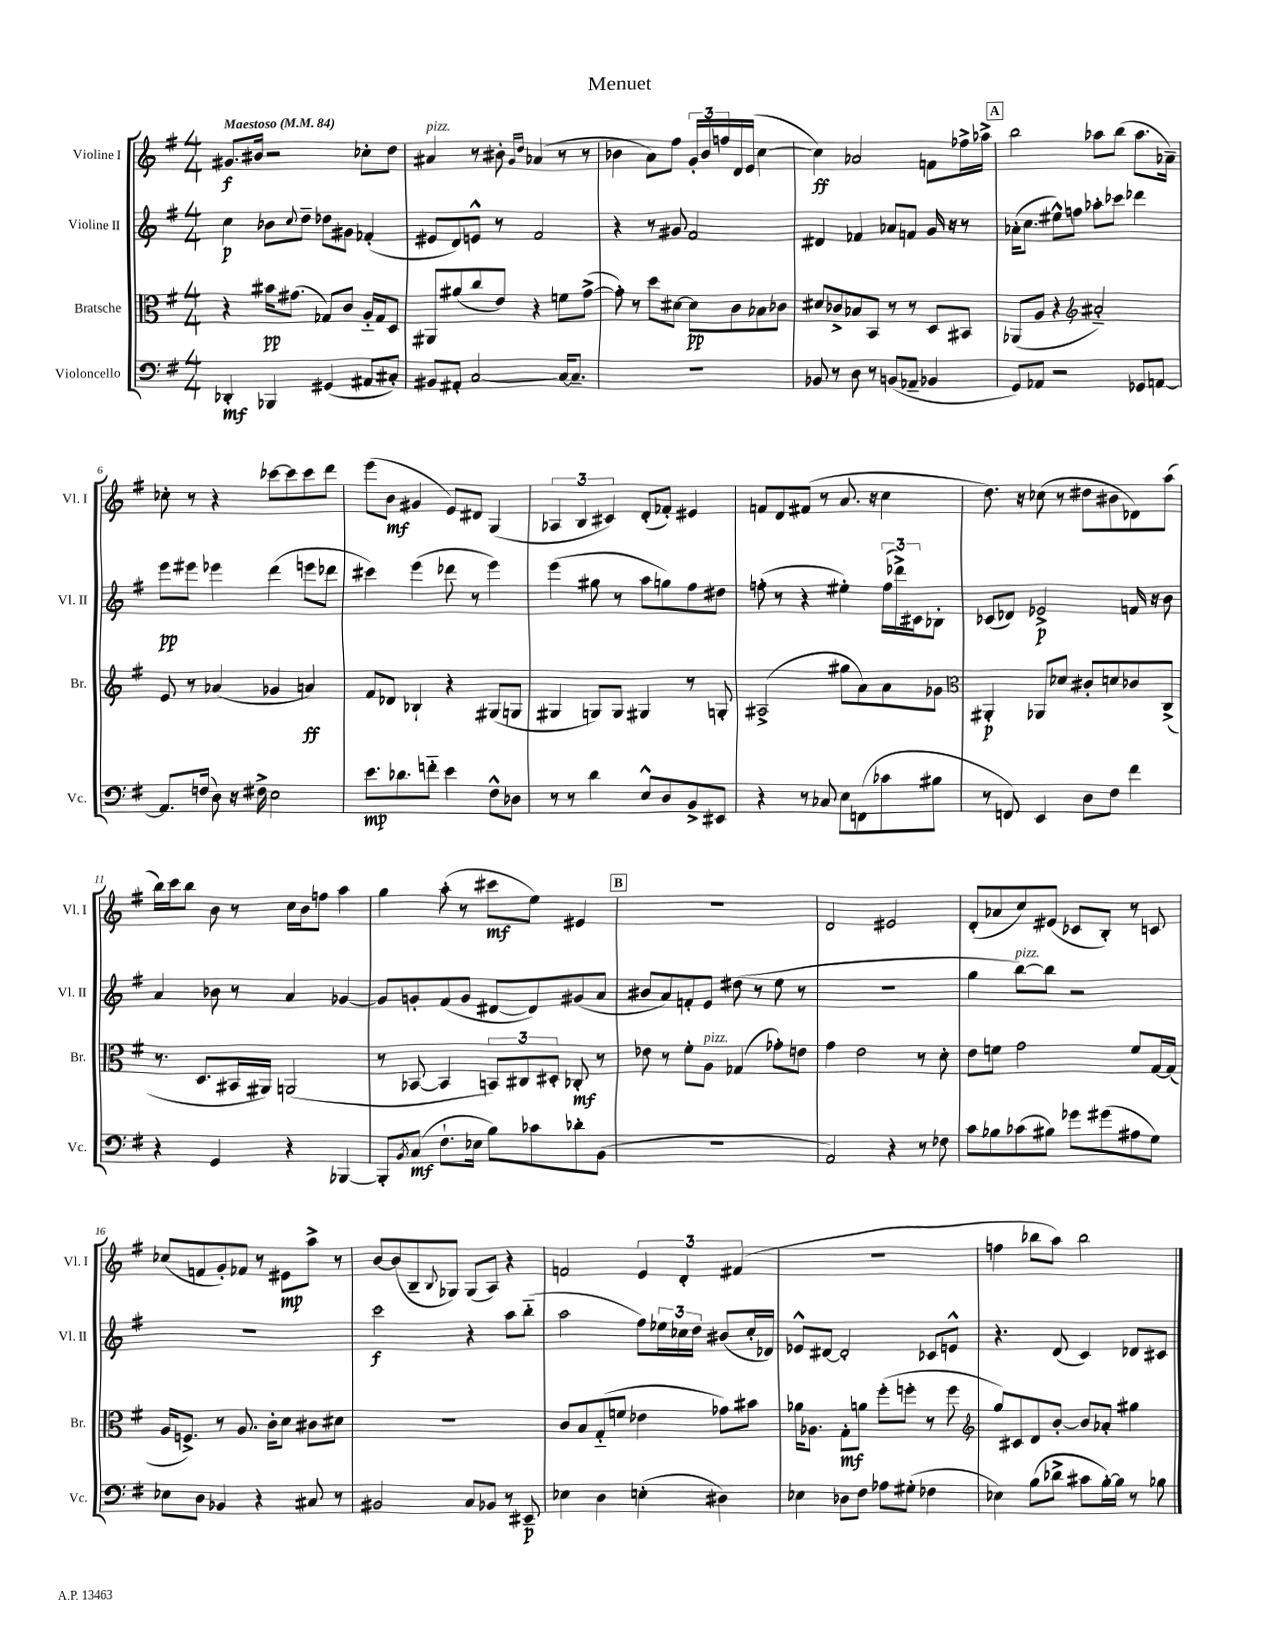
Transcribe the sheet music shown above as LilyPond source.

\header { title = "Menuet" }
<<
\new StaffGroup <<
\new Staff = "s0" \with { instrumentName = "Violine I" shortInstrumentName = "Vl. I" } {
    \clef treble \key g \major \numericTimeSignature \time 4/4 \tempo "Maestoso" 4 = 84
    gis'8.\f bis'16 r2 ces''8-. d''8 |
    ais'4^\markup { \italic "pizz." } r8 bis'8-. \grace { g'16 d''16 } aes'4( r8 r8 |
    bes'4 a'8) fis''8 \tuplet 3/2 { g'16-. bes'16 f''16 } d'16 e'16( c''4~ |
    c''4\ff) aes'2 f'8 fes''16-> aes''16-> |
    \mark \markup { \box "A" } b''2 aes''8 b''8( aes''8. aes'16--) |
    ces''8-. r8 r4 ces'''8~ ces'''8 ces'''8 d'''8 |
    e'''8( b'8\mf gis'4 e'8) dis'8 g4( |
    \tuplet 3/2 { aes4 b4 cis'4) } d'8-.( fes'8-.) eis'4 |
    f'8 d'8 fis'8( r8 a'8. r16 c''4 |
    d''8.) r16 ces''8( r8 dis''8 bis'8 des'8) a''8( |
    b''16) c'''16 b''8 b'8 r8 c''16 b'16 f''8 a''4 |
    g''4 a''8-.( r8 cis'''8\mf e''8) eis'4 |
    \mark \markup { \box "B" } R1 |
    d'2 eis'2 |
    d'8-.( aes'8 c''8) eis'8( ces'8 b8-.) r8 c'8 |
    ces''8( f'8 g'8-.) fes'8 r8 eis'8\mp a''8-> r8 |
    b'8~ b'8( b8-- \appoggiatura { b8 } ges8) ges8( a8) r4 |
    f'2 \tuplet 3/2 { e'4 d'4-. fis'4( } |
    r1 |
    f''4 bes''8 a''8) bes''2 \bar "|." |
}
\new Staff = "s1" \with { instrumentName = "Violine II" shortInstrumentName = "Vl. II" } {
    \clef treble \key g \major \numericTimeSignature \time 4/4
    c''4\p bes'8 \appoggiatura { c''8 } d''8-- des''8 gis'8 fes'4-.( |
    eis'8 d'8) e'8-^ r8 fis'2 |
    r4 r8 gis'8 fis'2 |
    dis'4 fes'4 aes'8 f'8 g'16 r16 r8 |
    \mark \markup { \box "A" } aes'16-.( c''8. eis''8-^) f''8 aes''8-. ces'''8 des'''4 |
    e'''8\pp eis'''8 ees'''4 d'''4( e'''8 des'''8 |
    cis'''4) e'''4( des'''8 r8 e'''4) |
    e'''4( gis''8 r8 a''8 g''8) fis''8 dis''8 |
    f''8-.( r8 r4 eis''4-.) \tuplet 3/2 { f''16( des'''16->) cis'16 } bes8-. |
    ces'8( des'8) ees'2->\p f'16 r16 b'8 |
    a'4 bes'8 r8 a'4 ges'4~ |
    ges'8 g'8-. fis'8( g'8 dis'8~ dis'8) gis'8( a'8 |
    \mark \markup { \box "B" } bis'8 a'8) f'8-. e'8 dis''8( r8 e''8 r8 |
    R1 |
    g''4 b''8~^\markup { \italic "pizz." }) b''8 r2 |
    R1 |
    c'''2\f r4 a''8 b''8-_( |
    a''2 fis''8) \tuplet 3/2 { ees''16 ces''16 d''16 } bis'8( ces''16-. des'16) |
    ees'8-^ dis'8~ dis'2-. ces'8 e'8-^ |
    r4. d'8( c'4) des'8 cis'8 \bar "|." |
}
\new Staff = "s2" \with { instrumentName = "Bratsche" shortInstrumentName = "Br." } {
    \clef alto \key g \major \numericTimeSignature \time 4/4
    r4 bis'16\pp gis'8.( ges8) c'8 a16-_ ges16 d8 |
    ais,8 ais'8( c''8 e'8) r4 f'8 g'8~->( |
    g'8-.) r8 d''8 dis'8~ dis'8\pp c'8 bes8 ces'8 |
    dis'8 ces'8-> bes8 b,8 r8 r8 d8 bis,8 |
    \mark \markup { \box "A" } aes,8( a8 r4 \clef treble ais'2-_) |
    e'8 r8 aes'4( ges'4 a'4\ff) |
    fis'8 des'8 bes4-! r4 gis8( g8 |
    gis4 g8) g8 gis4 r8 g8-. |
    ais2->( gis''8 a'8) a'8 ges'8 |
    \clef alto ais,4-.\p aes,8 des'8 cis'8-. d'8 ces'8 c8->( |
    r8. d8. bis,16 ais,16) a,2( |
    r8 bes,8~ bes,4 \tuplet 3/2 { b,8) cis8 dis8-. } ces8-.\mf r8 |
    \mark \markup { \box "B" } ees'8 r8 fis'8-. a8^\markup { \italic "pizz." } ges4( ges'8-.) e'8 |
    g'4 e'2 r8 d'8-. |
    e'8 f'8 g'2 f'8 g16~ g16( |
    a16 f8.->) r8 a8. c'16-. d'8 cis'8 dis'8 |
    R1 |
    c'8 b8 g8-_( f'8 ees'4 ges'8) bis'8 |
    aes'16 aes8. g8-.\mf a'8 fis''8-.( f''8-. r8 f''8 |
    \clef treble g''8) cis'8 d'8 b'8~-. b'8 aes'8-. gis''4 \bar "|." |
}
\new Staff = "s3" \with { instrumentName = "Violoncello" shortInstrumentName = "Vc." } {
    \clef bass \key g \major \numericTimeSignature \time 4/4
    des,4-.\mf bes,,4 gis,4( ais,8 cis8-.) |
    bis,8 ais,8-. c2~ c16~ c8.-- |
    R1 |
    bes,8 r8 d8 r8 b,8( aes,8-- bes,4 |
    \mark \markup { \box "A" } g,8) aes,8 r2 ges,8 a,8~ |
    a,8. f16( d8) r16 fis16-> e2 |
    e'8.\mp des'8. f'8-_ e'4 fis8-^ des8 |
    r8 r8 d'4 e8-^ d8 b,8-> eis,8 |
    r4 r8 ces8 e8 f,8( ces'8 bis8 |
    r8 f,8) e,4 d8 fis8 fis'4 |
    r4 g,4 r4 bes,,4~ |
    bes,,8-. \acciaccatura { b,8 } c8\mf( fis8.-! ees16 b8) ces'8 des'8-. b,8( |
    \mark \markup { \box "B" } R1 |
    a,2) r4 r8 fes8 |
    c'8 bes8 ces'8( bis8) ges'8 gis'8( ais8 g8) |
    ees8 d8 bes,4 r4 cis8 r8 |
    bis,2 c8 bes,8 r8 eis,8--\p |
    ees4 d4 e4-.( dis4) |
    ees4 des8 fis8 aes8 gis8-.( fes4 |
    ees4) b8( des'8-> cis'8 b16~-.) b16 r8 bes8 \bar "|." |
}
>>
>>
